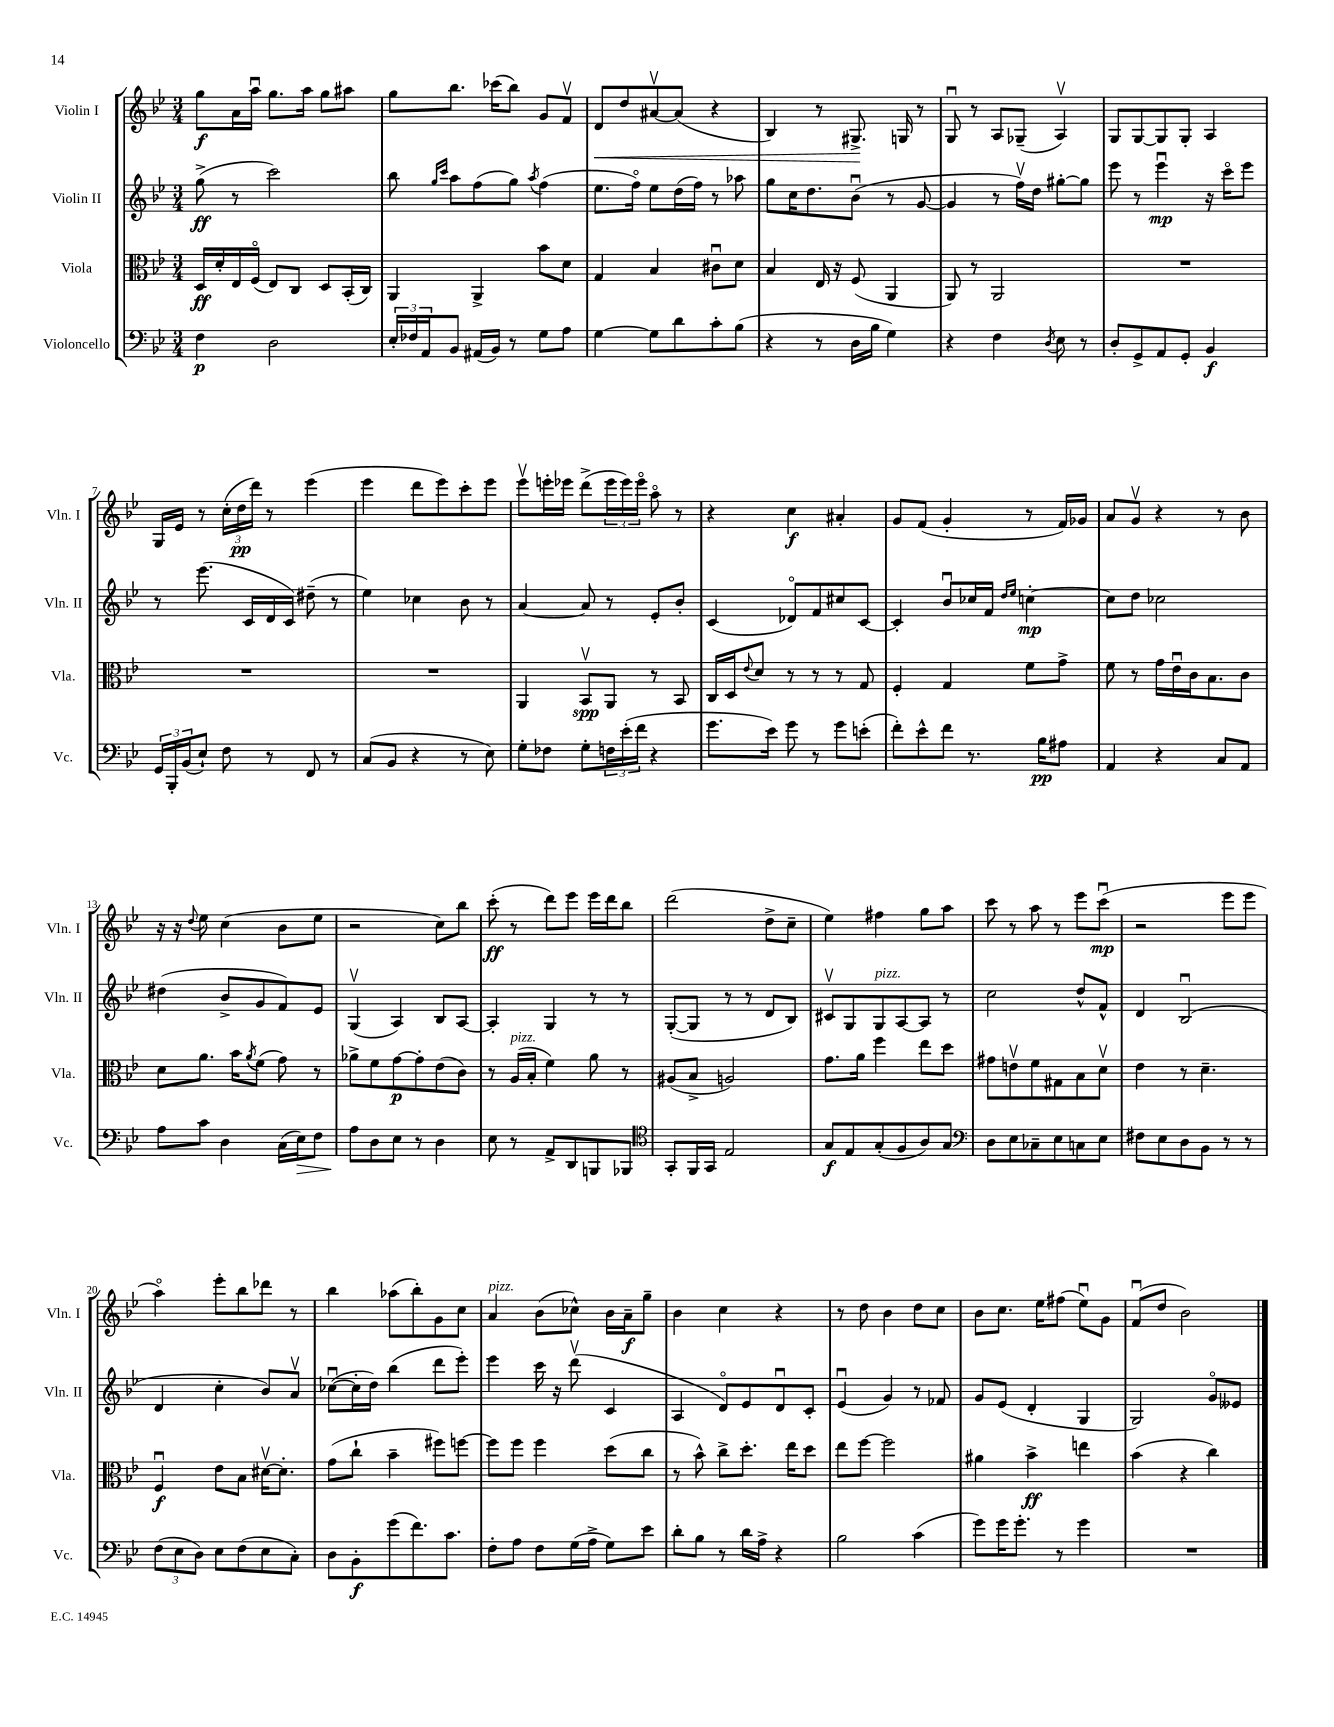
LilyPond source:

<<
\new StaffGroup <<
\new Staff = "s0" \with { instrumentName = "Violin I" shortInstrumentName = "Vln. I" } {
    \clef treble \key bes \major \numericTimeSignature \time 3/4
    g''8\f a'16 a''16\downbow g''8. a''16 g''8 ais''8 |
    g''8 bes''8. ces'''16( bes''8) g'8 f'8\upbow |
    d'8\< d''8 ais'8~\upbow ais'8( r4 |
    bes4) r8 gis8.->\! g16 r8 |
    g8\downbow r8 a8 ges8--( a4\upbow) |
    g8 g8~ g8 g8-. a4 |
    g16 ees'16 r8 \tuplet 3/2 { c''16-.( d''16\pp d'''16) } r8 ees'''4( |
    ees'''4 d'''8 ees'''8) c'''8-. ees'''8 |
    ees'''8\upbow e'''16-. ees'''16 d'''8->( \tuplet 3/2 { ees'''16 ees'''16) ees'''16\flageolet } a''8\flageolet r8 |
    r4 c''4\f ais'4-. |
    g'8 f'8( g'4-. r8 f'16) ges'16 |
    a'8 g'8\upbow r4 r8 bes'8 |
    r16 r16 \appoggiatura { d''8 } ees''8 c''4( bes'8 ees''8 |
    r2 c''8) bes''8 |
    c'''8-.\ff( r8 d'''8) ees'''8 ees'''16 d'''16 bes''8 |
    d'''2( d''8-> c''8-- |
    ees''4) fis''4 g''8 a''8 |
    c'''8 r8 a''8 r8 ees'''8 c'''8\downbow\mp( |
    r2 ees'''8 ees'''8 |
    a''4\flageolet) ees'''8-. bes''8 des'''8 r8 |
    bes''4 aes''8( bes''8-.) g'8 c''8 |
    a'4^\markup { \italic "pizz." } bes'8( ces''8-^) bes'16 a'16--\f g''8-- |
    bes'4 c''4 r4 |
    r8 d''8 bes'4 d''8 c''8 |
    bes'8 c''8. ees''16 fis''8( ees''8\downbow) g'8 |
    f'8\downbow( d''8 bes'2) \bar "|." |
}
\new Staff = "s1" \with { instrumentName = "Violin II" shortInstrumentName = "Vln. II" } {
    \clef treble \key bes \major \numericTimeSignature \time 3/4
    g''8->\ff( r8 c'''2) |
    bes''8 \grace { g''16 c'''16 } a''8 f''8( g''8) \acciaccatura { a''8 } f''4( |
    ees''8. f''16\flageolet) ees''8 d''16( f''16) r8 aes''8 |
    g''8 c''16 d''8. bes'8\downbow( r8 g'8~ |
    g'4 r8 f''16\upbow) d''16 gis''8~-. gis''8 |
    ees'''8 r8 ees'''4\downbow\mp r16 c'''16\flageolet ees'''8 |
    r8 ees'''8.( c'16 d'16 c'16) dis''8--( r8 |
    ees''4) ces''4 bes'8 r8 |
    a'4~ a'8 r8 ees'8-. bes'8-. |
    c'4( des'8\flageolet) f'8 cis''8 c'8~ |
    c'4-. bes'8\downbow ces''16 f'16 \grace { d''16 ees''16 } c''4~-.\mp |
    c''8 d''8 ces''2 |
    dis''4( bes'8-> g'8 f'8) ees'8 |
    g4\upbow( a4) bes8 a8~ |
    a4-. g4 r8 r8 |
    g8~-.( g8 r8 r8 d'8 bes8) |
    cis'8\upbow g8 g8^\markup { \italic "pizz." } a8~ a8 r8 |
    c''2 d''8-^ f'8-^ |
    d'4 bes2\downbow( |
    d'4 c''4-. bes'8) a'8\upbow |
    ces''8~\downbow( ces''16-. d''16) bes''4( d'''8 ees'''8-.) |
    ees'''4 c'''16 r16 d'''8\upbow( c'4 |
    a4 d'8\flageolet) ees'8 d'8\downbow c'8-. |
    ees'4\downbow( g'4) r8 fes'8 |
    g'8 ees'8( d'4-. g4 |
    g2) g'8\flageolet eeses'8 \bar "|." |
}
\new Staff = "s2" \with { instrumentName = "Viola" shortInstrumentName = "Vla." } {
    \clef alto \key bes \major \numericTimeSignature \time 3/4
    d16\ff d'16-. ees16 f16\flageolet( ees8) c8 d8 bes,16-.( c16) |
    a,4 a,4-> bes'8 d'8 |
    g4 bes4 cis'8\downbow d'8 |
    bes4 ees16 r16 f8( a,4 |
    a,8) r8 a,2 |
    R2. |
    R2. |
    R2. |
    a,4 bes,8\upbow\spp a,8 r8 bes,8 |
    c16 d16 \appoggiatura { ees'8 } d'8 r8 r8 r8 g8 |
    f4-. g4 f'8 g'8-> |
    f'8 r8 g'16 ees'16\downbow c'16 bes8. c'8 |
    d'8 a'8. bes'16 \acciaccatura { a'8 } f'8( g'8) r8 |
    aes'8-> f'8 g'8~\p g'8-. ees'8( c'8) |
    r8 a16^\markup { \italic "pizz." }( bes16-. f'4) a'8 r8 |
    ais8( bes8-> a2) |
    g'8. a'16 f''4 ees''8 d''8 |
    gis'8 e'8\upbow f'8 gis8 bes8 d'8\upbow |
    ees'4 r8 d'4.-- |
    f4\downbow\f ees'8 bes8 dis'16~\upbow dis'8.-. |
    g'8( c''8-! bes'4-- fis''8) f''8~ |
    f''8 f''8 f''4 d''8( c''8 |
    r8 bes'8-^) c''8-> d''8.-. ees''16 d''8 |
    ees''8 f''8~ f''2 |
    ais'4 bes'4->\ff e''4 |
    bes'4( r4 c''4) \bar "|." |
}
\new Staff = "s3" \with { instrumentName = "Violoncello" shortInstrumentName = "Vc." } {
    \clef bass \key bes \major \numericTimeSignature \time 3/4
    f4\p d2 |
    \tuplet 3/2 { ees16-. fes16 a,16 } bes,8 ais,16( bes,16) r8 g8 a8 |
    g4~ g8 d'8 c'8-. bes8( |
    r4 r8 d16 bes16 g4) |
    r4 f4 \acciaccatura { d8 } ees8 r8 |
    d8-. g,8-> a,8 g,8-. bes,4\f |
    \tuplet 3/2 { g,16 bes,,16-. bes,16( } ees8-!) f8 r8 f,8 r8 |
    c8( bes,8 r4 r8 ees8) |
    g8-. fes8 g8-. \tuplet 3/2 { f16 ees'16-.( f'16 } r4 |
    g'8. ees'16) g'8 r8 g'8 e'8-.( |
    f'8-.) ees'8-^ f'8 r8. bes16\pp ais8 |
    a,4 r4 c8 a,8 |
    a8 c'8 d4 c16( ees16\>) f8 |
    a8\! d8 ees8 r8 d4 |
    ees8 r8 a,8-> d,8 b,,8 bes,,8 |
    \clef tenor g,8-. f,16 g,16 ees2 |
    g8\f ees8 g8-.( f8 a8) g8 |
    \clef bass d8 ees8 ces8-- ees8 c8 ees8 |
    fis8 ees8 d8 bes,8 r8 r8 |
    \tuplet 3/2 { f8( ees8 d8) } ees8 f8( ees8 c8-.) |
    d8 bes,8-.\f g'8( f'8.) c'8. |
    f8-. a8 f8 g16( a16-> g8) ees'8 |
    d'8-. bes8 r8 d'16 a16-> r4 |
    bes2 c'4( |
    g'8) g'16 g'8.-. r8 g'4 |
    R2. \bar "|." |
}
>>
>>
